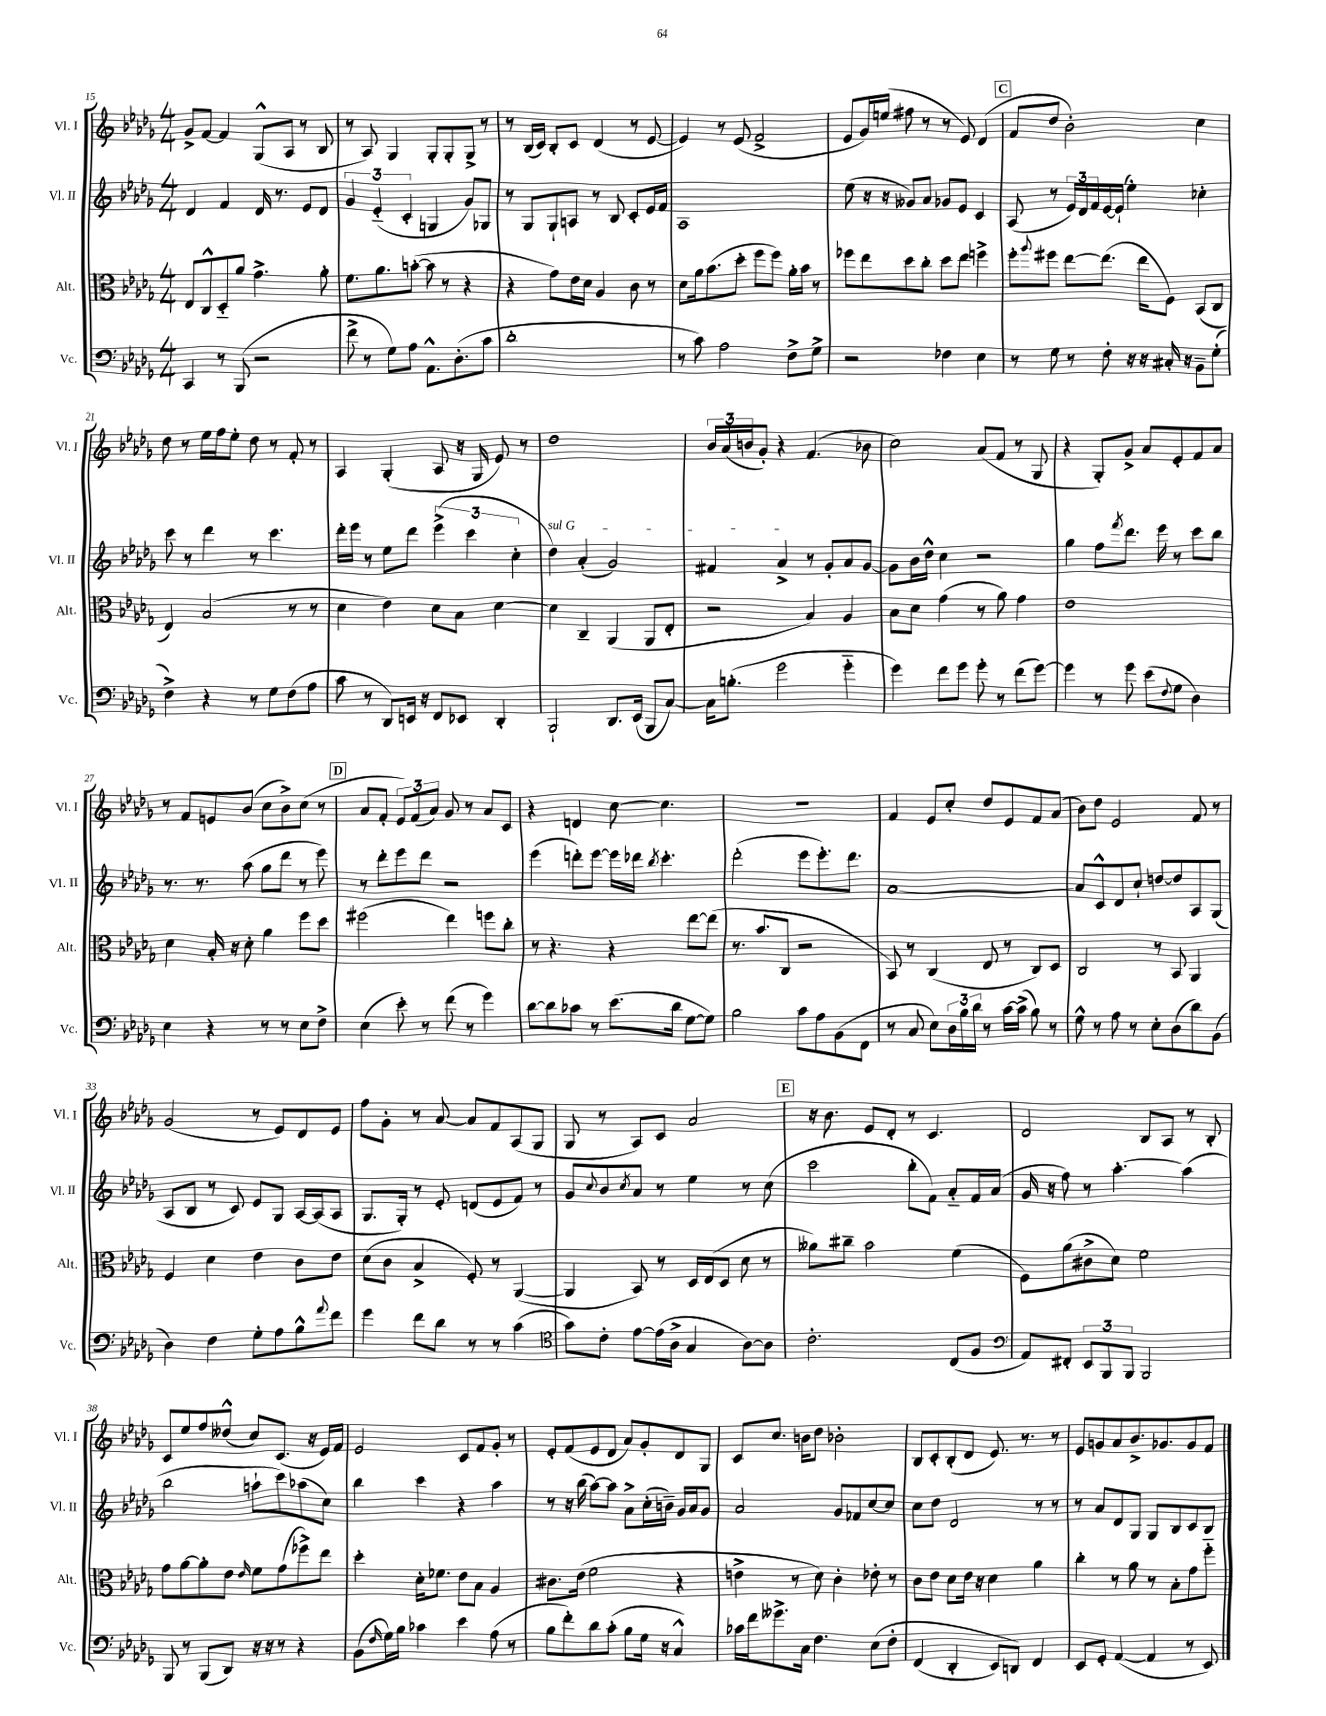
<<
\new StaffGroup <<
\new Staff = "s0" \with { instrumentName = "Vl. I" shortInstrumentName = "Vl. I" } {
    \clef treble \key des \major \numericTimeSignature \time 4/4
    ges'8-> f'8~ f'4 ges8-^( aes8 r8 bes8 |
    r8 aes8) ges4 ges8-. ges8-. ges8-> r8 |
    r8 bes16( c'16) bes8-. c'8 des'4( r8 ees'8~ |
    ees'4) r8 ees'8( f'2-> |
    ees'8 ges'16) e''16( fis''8 r8 r8 ees'8) des'4( |
    \mark \markup { \box "C" } f'8 des''8 bes'2-.) c''4 |
    des''8 r8 ees''16 f''16 ees''8-. des''8 r8 f'8-. r8 |
    aes4 ges4-.( aes8 r16 ges16 ees'8) r8 |
    des''1 |
    \tuplet 3/2 { bes'16 aes'16( b'16 } ges'8-.) r4 f'4.( bes'8 |
    c''2) aes'8( f'8 r8 ges8 |
    r4 ges8-.) ges'8-> aes'8 ees'8-. f'8 aes'8 |
    r8 f'8 e'8 bes'8( c''8 bes'8->) c''8( r8 |
    \mark \markup { \box "D" } aes'8 f'8-. \tuplet 3/2 { ees'8) f'8( aes'8) } ges'8 r8 aes'8 c'8 |
    r4 d'4 c''8~ c''4. |
    R1 |
    f'4 ees'8 c''8-. des''8 ees'8 f'8 aes'8( |
    bes'8) des''8 ees'2 f'8 r8 |
    ges'2( r8 ees'8) des'8 ees'8 |
    f''8 ges'8-. r8 aes'8~ aes'8 f'8 aes8( ges8 |
    ges8 r8 aes8) c'8 aes'2 |
    \mark \markup { \box "E" } r16 bes'8. ees'8 des'8-. r8 c'4. |
    des'2 bes8 aes8 r8 bes8-. |
    c'8 ees''8 f''8 deses''8-^( c''8) c'8.( r16 ees'16) f'16 |
    ees'2 c'8 f'8 ges'8-. r8 |
    ees'8-. f'8( ees'8 des'8 aes'8) ges'8-. des'8 ges8 |
    c'8 c''8. b'16 des''8 bes'2-. |
    bes8 c'8-. bes8-.( des'8 ees'8.) r8. r8 |
    ees'8 g'8 aes'8 bes'8.-> ges'8. ges'8 f'8 \bar "|." |
}
\new Staff = "s1" \with { instrumentName = "Vl. II" shortInstrumentName = "Vl. II" } {
    \clef treble \key des \major \numericTimeSignature \time 4/4
    des'4 f'4 des'16 r8. ees'8 des'8 |
    \tuplet 3/2 { ges'4 ees'4-_( c'4-. } g4 ges'8) ges8 |
    r8 ges8 ges8-! a8 r8 bes8 c'8-. ees'16 f'16 |
    aes1 |
    ees''8( r16 r16 geses'8) aes'8 ges'8 ees'8 c'4 |
    \mark \markup { \box "C" } aes8( r8 \tuplet 3/2 { ees'16) des'16 f'16 } ees'16~ ees'16-!( ees''4-.) ces''4-. |
    c'''8 r8 des'''4 r8 c'''4. |
    des'''16-. ees'''16 r8 ees''8 des'''8 \tuplet 3/2 { ees'''4->( c'''4 c''4-. } |
    \once \override TextSpanner.bound-details.left.text = \markup { \italic "sul G" } des''4\startTextSpan) aes'4-.( ges'2) |
    fis'4 aes'4->\stopTextSpan r8 ges'8-. aes'8 ges'8~ |
    ges'8 bes'16 des''16-^ c''4 r2 |
    ges''4 f''8 \acciaccatura { f'''8 } des'''8. ees'''16 r8 c'''8 bes''8 |
    r8. r8. aes''8( ges''8 des'''8 r8 ees'''8) |
    \mark \markup { \box "D" } r8 des'''8-. ees'''8 des'''8 r2 |
    ees'''4( d'''8-.) ees'''8~ ees'''16 des'''16 \acciaccatura { bes''8 } c'''4.-. |
    des'''2-.( ees'''8 ees'''8.-.) des'''8. |
    aes'1~ |
    aes'8 c'8-^ des'8 c''8-! d''8~ d''8 aes8 ges8( |
    aes8 bes8 r8 c'8) ees'8 ges8 aes16~ aes16( aes8 |
    ges8. ges16-.) r8 ees'8-. d'8( ees'8 f'8) r8 |
    ges'8 \appoggiatura { c''8 } bes'8 \acciaccatura { c''8 } aes'8 r8 ees''4 r8 c''8( |
    \mark \markup { \box "E" } c'''2 bes''8-. f'8) aes'8-_ f'16 aes'16( |
    ges'16 r16 f''8) r8 aes''4.~-. aes''4( |
    bes''2 a''8-! c'''8) aes''8( c''8) |
    bes''4 c'''4 r4 aes''4 |
    r8 r16 bes''16( aes''8~) aes''8 aes'8-> c''16-.( b'16--) ges'16 aes'16 ges'8 |
    aes'2 ges'8 fes'8 c''8~ c''8 |
    c''8 des''8 des'2 r8 r8 |
    r8 aes'8 des'8 ges8 ges8 bes8 c'8 bes8 \bar "|." |
}
\new Staff = "s2" \with { instrumentName = "Alt." shortInstrumentName = "Alt." } {
    \clef alto \key des \major \numericTimeSignature \time 4/4
    ees8 c8-^ des8-_ aes'8 ges'4.-> aes'8-. |
    f'8. aes'8. b'8~-.( b'8 r8 r4 |
    r4 ges'8) ees'16 des'16 aes4 c'8 r8 |
    des'8 aes'16 bes'8.( des''8-. f''8 f''8) aes'16-. bes'16 r8 |
    fes''8 ees''8 des''8 c''8-. des''8 ees''8 f''4-> |
    \mark \markup { \box "C" } f''8-. \appoggiatura { aes''8 } fis''8 ees''8~ ees''8.( ees''16 f8) bes,8( c8 |
    ees4) bes2( r8 r8 |
    des'4 ees'4) des'8 bes8 des'4~ |
    des'4 c4-- aes,4( aes,8 ees8-. |
    r2 bes4) aes4 |
    bes8 des'8 ges'4( r8 aes'8) ges'4 |
    ees'1 |
    des'4 bes16-. r16 des'8-. aes'4 f''8 des''8 |
    \mark \markup { \box "D" } fis''2( ees''4) f''8 c''8-. |
    r8 r4. r4 ees''8~ ees''8( |
    r8. bes'8. c8 r2 |
    bes,8) r8 c4( ees8 r8 c8) des8 |
    c2 r8 bes,8 aes,4 |
    f4 des'4 ees'4 c'8 ees'8 |
    des'8( c'8 bes4-> f8-.) r8 aes,4~( |
    aes,4 bes,8) r8 des16 ees16( des8 des'8 r8 |
    \mark \markup { \box "E" } aeses'8) cis''8-- bes'2 f'4( |
    f8) aes'8( cis'8-> des'8) f'2 |
    ges'8 aes'8~ aes'8-. ees'8 \grace { ees'16 } f'8 ges'8( fes''8->) ees''8 |
    des''4-. des'16-. fes'8. ees'8 bes8 aes4 |
    cis'8. ees'16( f'2 r4 |
    e'4-> r8 des'8) c'4-. ees'8-. r8 |
    c'8 ees'8 des'8 ees'16 r16 des'4 aes'4 |
    c''4-. r8 aes'8 r8 bes8-. ges'8 f''8-_ \bar "|." |
}
\new Staff = "s3" \with { instrumentName = "Vc." shortInstrumentName = "Vc." } {
    \clef bass \key des \major \numericTimeSignature \time 4/4
    c,4 r8 bes,,8( r2 |
    f'8-> r8 ges8) aes8 aes,8.-^ des8.-.( c'8 |
    des'1-. |
    r8 c'8) aes2 f8-> ges8-> |
    r2 fes4 ees4 |
    \mark \markup { \box "C" } r8 ges8 r8 f8-. r16 r16 cis16-. r16 bes,8-- ges8-.( |
    f4->) r4 r8 ges8 f8( aes8 |
    c'8 r8 des,8) e,16 r16 f,8 ees,8 des,4-. |
    bes,,2-! des,8. ees,16( bes,,8 c8~) |
    c16 b8.-.( ges'2 ges'4-_ |
    ges'4) f'8 ges'8 ges'8-. r8 f'8( ges'8~) |
    ges'4 r8 ges'8 ees'8( \appoggiatura { f8 } ges8 des4) |
    ees4 r4 r8 r8 ees8 f8-> |
    \mark \markup { \box "D" } ees4( ees'8-.) r8 f'8( r8 ges'4) |
    des'8~ des'8 ces'8 r8 ees'8.( des'16 ges8~ ges8) |
    bes2 c'8 aes8 bes,8( f,8 |
    r8 c8 ees8) \tuplet 3/2 { des16 bes16 des'16 } r8 c'16~ c'16->( bes8) r8 |
    ges8-^ r8 aes8 r8 ees8-. des8( des'8) bes,8( |
    des4) f4 ges8-. aes8 bes8-^ \appoggiatura { aes'8 } f'8 |
    ges'4 f'8 des'8 r8 r8 c'4( |
    \clef tenor ges'8) c'8-. ees'8~ ees'16( aes16-> ges4 aes8~) aes8 |
    \mark \markup { \box "E" } c'2.-. c8( f8 |
    \clef bass aes,8) fis,8-. \tuplet 3/2 { ees,8 bes,,8 bes,,8 } bes,,2 |
    bes,,8 r8 bes,,8( des,8) r16 r16 r8 r4 |
    bes,8( \grace { f16 } ges16) bes16 ces'4 ees'4 aes8( r8 |
    bes8 f'8-.) des'8 c'8-.( bes8 ges16 r16 c4-^) |
    ces'16 f'16 geses'8.-> c16 f4. ees8\( f8-. |
    f,4( des,4-. ees,8) d,8\) f,4 |
    ees,8 ges,8-. aes,4~( aes,4 r8 ees,8) \bar "|." |
}
>>
>>
\layout { \context { \Score currentBarNumber = #15 } }
